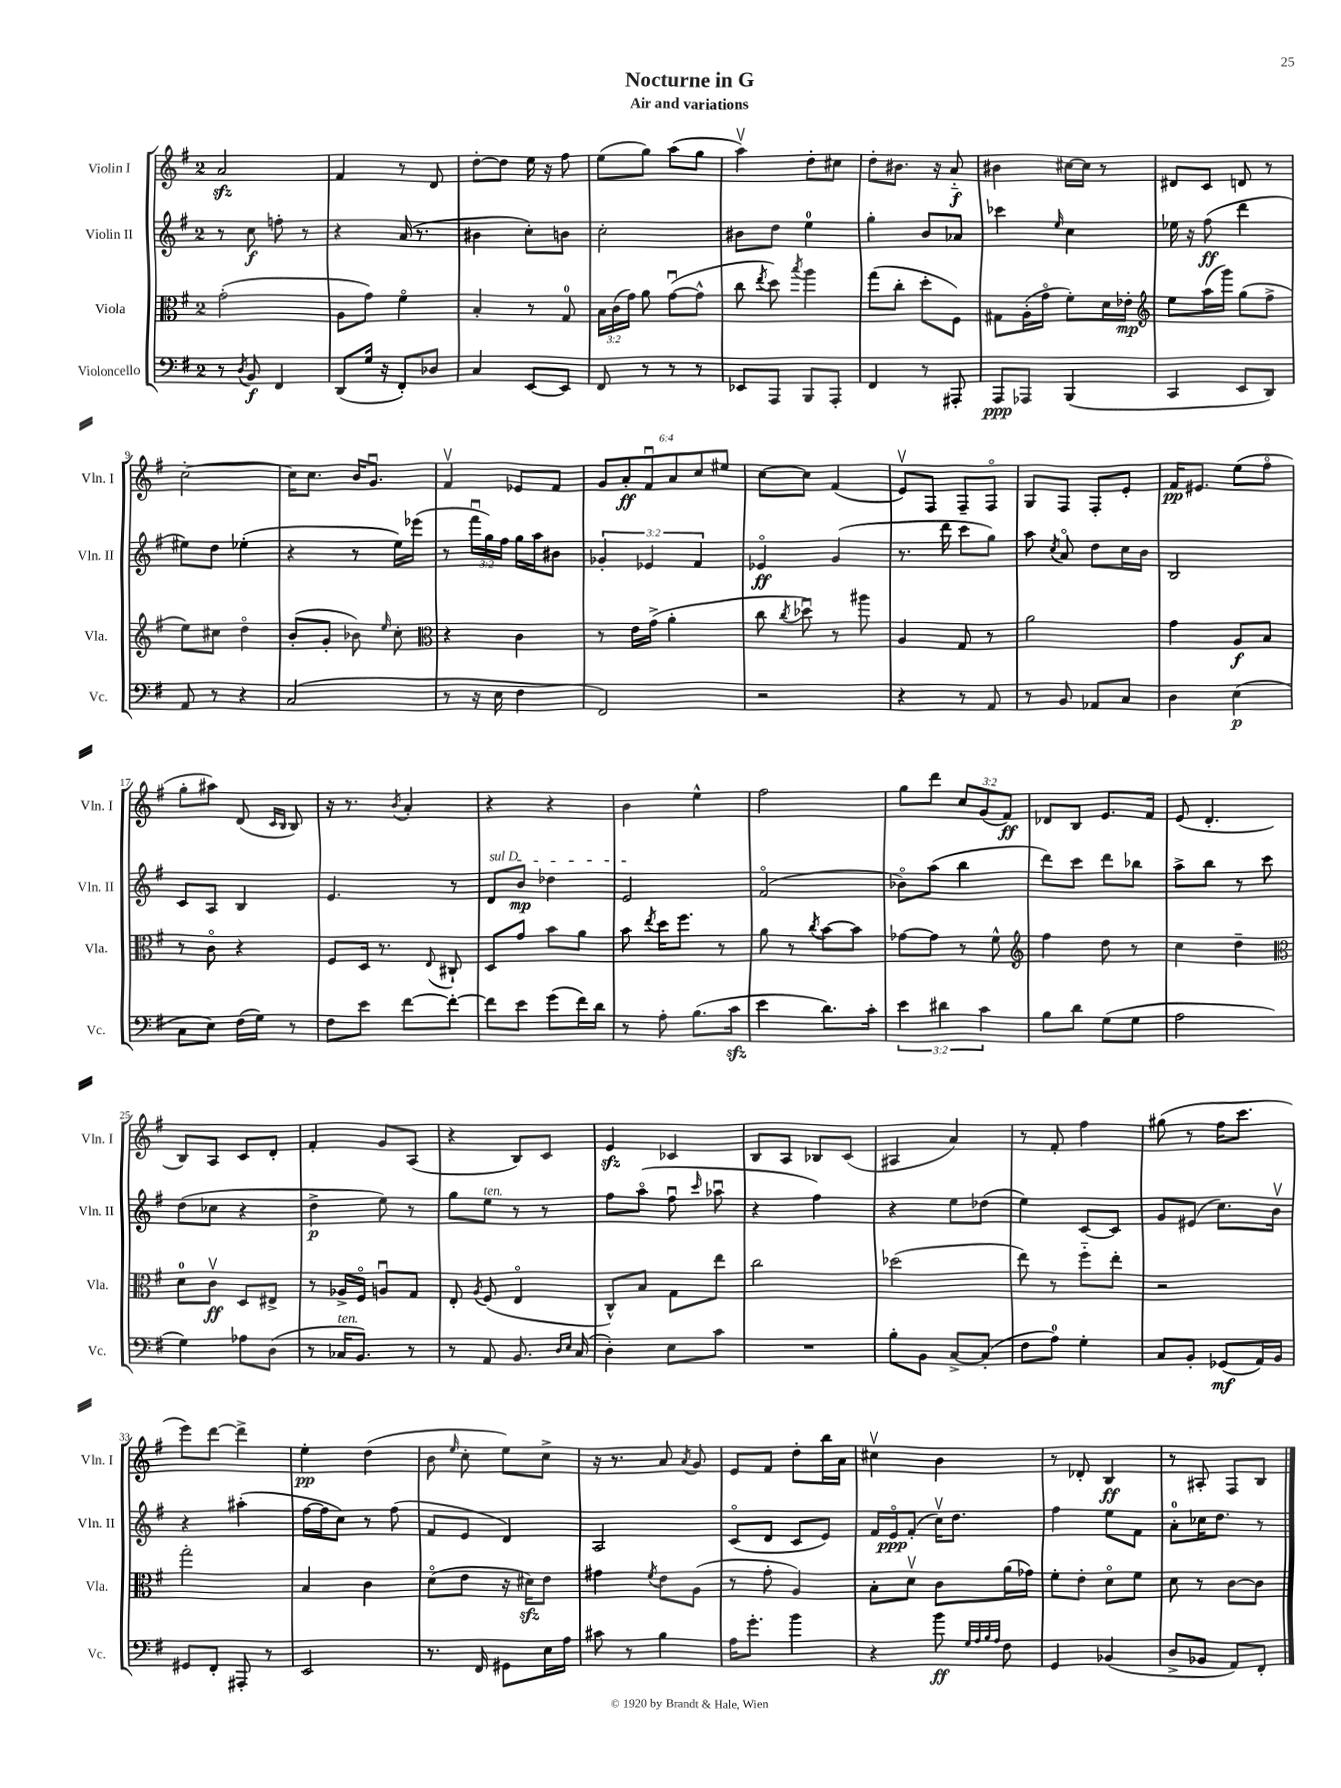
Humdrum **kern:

**kern	**kern	**kern	**kern
*staff4	*staff3	*staff2	*staff1
*clefF4	*clefC3	*clefG2	*clefG2
*k[f#]	*k[f#]	*k[f#]	*k[f#]
*M2/4	*M2/4	*M2/4	*M2/4
8r	(2g'	8r	2a
8qD	.	.	.
8BB	.	8cc	.
4FF#	.	8ff'	.
.	.	8r	.
=	=	=	=
(8DD	8A	4r	4f#
16G	8g)	.	.
16r	.	.	.
8FF#')	4f#o	(16a	8r
.	.	8.r	.
8D-	.	.	8d
=	=	=	=
4C	4B'	4b#	[8dd'
.	.	.	8dd]
[8EE	8r	8cc')	16ee
.	.	.	16r
8EE]	8G	8b	8ff#
=	=	=	=
8FF#	24B	2cc'	(8ee
.	(24c	.	.
.	24g)	.	.
8r	8a	.	8gg)
8r	([8gu	.	(8aa
8r	8g^^]	.	8gg
=	=	=	=
8EE-	8cc	8b#	4aav)
.	8qee	.	.
8AAA	8dd)	8dd	.
.	8qbb	.	.
8BBB	4aa	4ee	8dd'
8AAA'	.	.	8cc#
=	=	=	=
4FF#	(8gg	4gg'	8dd'
.	8cc'	.	8.b#
8r	8dd'	8b	.
.	.	.	16r
8AAA#'	8F#)	8a-	8a'~
=	=	=	=
8AAA	8G#	4ccc-	4b#
8AAA-	(16A'	.	.
.	16go	.	.
.	.	16qqee	.
(4BBB	8f#')	4cc	[16cc#
.	.	.	16cc#]
.	16d	.	8r
.	16e-'	.	.
=	=	=	=
*	*clefG2	*	*
4CC	8ee	16ee-	8d#
.	.	16r	.
.	(16aa	(8ff#	8c
.	16ggg)	.	.
8EE	(8gg	4ddd	8d
8DD)	8ff#^	.	8r
=	=	=	=
8AA	8ee)	8ee#)	[2cc'
8r	8cc#	8dd	.
4r	4ddo	(4ee-'	.
=	=	=	=
(2C	(8b'	4r	16cc]
.	.	.	8.cc
.	8g'	.	.
.	8b-)	8r	16b
.	.	.	8.gu
.	16qqee	.	.
.	8cc'	16ee)	.
.	.	(16eee-	.
=	=	=	=
*	*clefC3	*	*
8r	4r	8r	4f#v
16r	.	24fff#u	.
.	.	24gg)	.
16E	.	.	.
.	.	24ff#	.
4F#	4c	16gg	8e-
.	.	16aa	.
.	.	8b#	8f#
=	=	=	=
2FF#)	8r	6g-'	12g
.	.	.	12a'
.	16e	.	.
.	.	6e-	12f#u
.	(16g^	.	.
.	4a'	.	12a
.	.	6f#	12cc
.	.	.	12ee#
=	=	=	=
2r	8cc	4e-o	[8cc
.	8qcc	.	.
.	8dd-u)	.	8cc]
.	8r	(4g	(4f#
.	8aa#	.	.
=	=	=	=
4r	4A	8.r	8ev)
.	.	.	8F#
.	.	16ddd	.
8r	8G	8ccc	8F#~
8AA	8r	8gg)	8F#o
=	=	=	=
8r	2a	8aa	8G
.	.	8qcc	.
8BB	.	8ao	8F#
8AA-	.	8dd	8F#'
8C	.	16cc	8e'
.	.	16b	.
=	=	=	=
4D	4g	2B	16f#
.	.	.	8.e#
(4E	8A	.	(8ee
.	8B	.	8ff#o
=	=	=	=
8C	8r	8c	8gg'
8E)	8co	8A	8aa#)
(16F#	4r	4B	(8d
16G)	.	.	.
.	.	.	16qqc
.	.	.	16qqB
8r	.	.	8B)
=	=	=	=
8F#	8F#	4.e	16r
.	.	.	8.r
8e	16D	.	.
.	8.r	.	.
.	.	.	8qb
[8f#	.	.	4a'
.	8qqE	.	.
8f#'_	8C#`	8r	.
=	=	=	=
8f#]	8D	8d	4r
8e	8g	8b	.
(8g	8b	4dd-	4r
16f#)	8a	.	.
16d	.	.	.
=	=	=	=
8r	8b	2e	4b
.	8qee	.	.
8A'	16dd	.	.
.	8.ff#	.	.
(8.B	.	.	4ee^^
.	8r	.	.
16c	.	.	.
=	=	=	=
4e	8a	(2f#o	2ff#
.	8r	.	.
.	8qcc	.	.
8.d)	[8b	.	.
.	8b]	.	.
16c'	.	.	.
=	=	=	=
6e	[8g-	8b-o)	8gg
.	8g-]	(8aa	8ddd
6d#	.	.	.
.	8r	4bb	12cc
6c	.	.	(12g
.	8f#^^	.	.
.	.	.	12f#)
=	=	=	=
*	*clefG2	*	*
8B	4ff#	8ddd)	8d-
8d	.	8ccc	8B
(8G	8dd	8ddd	8.e
8G	8r	8bb-	.
.	.	.	16f#
=	=	=	=
2A	4cc	8aa^	(8e
.	.	8bb	4.d'
.	4dd~	8r	.
.	.	8ccc	.
=	=	=	=
*	*clefC3	*	*
4G)	8d	(8dd	8B)
.	8cv	8cc-	8A
8A-	8D	4r	8c
(8D	8E#^	.	8d'
=	=	=	=
8r	8r	4dd^	4f#'
16C-	16A-^	.	.
8.BB)	16F#o	.	.
.	8Au	8ee)	8g
8r	8G	8r	(8A
=	=	=	=
8r	8E'	8gg	4r
.	8qA	.	.
8AA	(8F#	8ee	.
8.BB	4Eo	8r	8B)
.	.	8r	8c
16qqD	.	.	.
16qqE	.	.	.
(16C	.	.	.
=	=	=	=
4D')	8C^^)	8ff#	4e
.	8B	(8aao	.
8E	8G	8ff#u	4c-
.	.	16qqccc	.
8c	8ee	8aa-u	.
=	=	=	=
2r	2cc	4r	8B
.	.	.	8A
.	.	4ff#)	8B-
.	.	.	(8c
=	=	=	=
8B'	(2dd-	4r	4A#
8BB	.	.	.
[8C^	.	8ee	4a)
(8C']	.	(8dd-	.
=	=	=	=
8F#	8ee)	4ee)	8r
8A)	8r	.	8f#'
4G'	8ff#'~	[8c	4ff#
.	8ee'	8c]	.
=	=	=	=
8C	2r	8g	(8gg#
8BB'	.	(8e#	8r
(8GG-	.	8.cc)	16ff#
.	.	.	8.ccc
16AA)	.	.	.
16BB	.	16bv	.
=	=	=	=
8GG#	2gg'	4r	8eee)
8FF#'	.	.	[8ddd
8AAA#'	.	(4aa#'	4ddd^]
8r	.	.	.
=	=	=	=
2EE	4B	[16ff#	4ee'
.	.	16ff#]	.
.	.	8cc)	.
.	4c	8r	(4dd
.	.	(8ff#	.
=	=	=	=
8.r	(8do	8f#	8b
.	.	.	16qqee
.	8e	8e	8cc'
16FF#	.	.	.
8GG#	16r	4d)	8ee)
.	16d#)	.	.
16E	8e	.	8cc^
16A	.	.	.
=	=	=	=
8c#	4g#	2A	16r
.	.	.	8.r
8r	.	.	.
.	8qf#	.	.
4B	8e	.	8a
.	.	.	8qa
.	(8A	.	8g
=	=	=	=
16A	8r	(8co	8e
8.g'	.	.	.
.	8g'	8d	8f#
4b	4A)	8c	8dd'
.	.	8e)	16bb
.	.	.	16a
=	=	=	=
4r	8B'	16f#	4cc#v
.	.	16eo	.
.	8dv	(8f#'	.
8b	8c	16ccv)	4b
.	.	8.dd	.
32qqG	.	.	.
32qqA	.	.	.
32qqB	.	.	.
32qqA	.	.	.
8F#	(16a	.	.
.	16g-)	.	.
=	=	=	=
4GG	8f#'	4ff#	8r
.	8e'	.	8d-'
(4BB-	8do	8ee	4B
.	8f#	8f#	.
=	=	=	=
8D^	8d	8a'	8r
8BB-	8r	16cc-	8A#'
.	.	8.dd	.
8AA)	[8c	.	8F#
8FF#'	8c]	8r	8B
==	==	==	==
*-	*-	*-	*-
